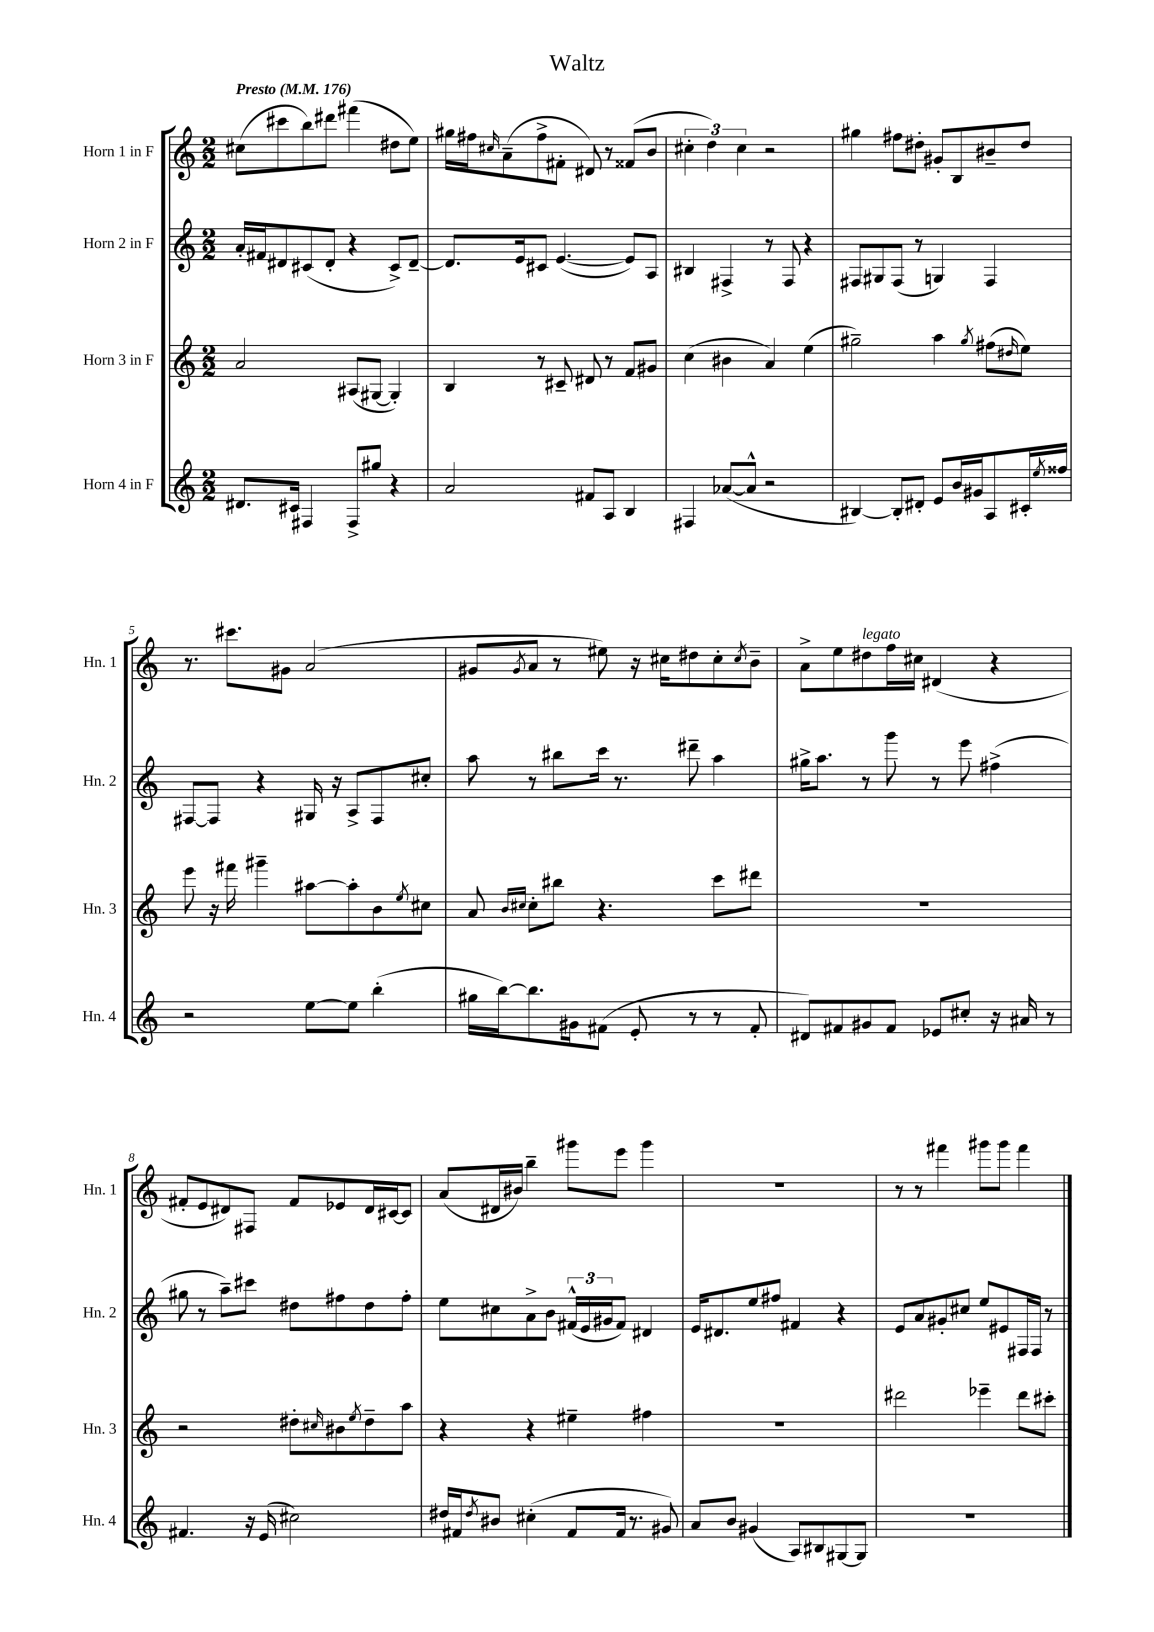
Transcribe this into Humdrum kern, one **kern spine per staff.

**kern	**kern	**kern	**kern
*staff4	*staff3	*staff2	*staff1
*clefG2	*clefG2	*clefG2	*clefG2
*k[]	*k[]	*k[]	*k[]
*M2/2	*M2/2	*M2/2	*M2/2
*MM176	*MM176	*MM176	*MM176
8.d#	2a	16a'	(8cc#
.	.	16f#	.
.	.	8d#	8ccc#
16c#	.	.	.
4F#	.	(8c#	8bb)
.	.	8d#'	8ddd#
8F#^	(8A#	4r	(4fff#
8gg#	[8G#	.	.
4r	4G#'])	8c#^)	8dd#
.	.	[8d#~	8ee)
=	=	=	=
2a	4B	8.d#]	16gg#
.	.	.	16ff#
.	.	.	16qqcc#
.	.	.	(8a~
.	.	16e	.
.	8r	8c#	8ff#^
.	8c#~	([4.e	8f#'
8f#	8d#	.	8d#)
8A	8r	.	8r
4B	8f	8e])	(8f##
.	8g#	8A	8b
=	=	=	=
4F#	(4cc	4B#	6cc#'
.	.	.	6dd)
([8a-	4b#	4F#^	.
.	.	.	6cc#
8a-^^]	.	.	.
2r	4a)	8r	2r
.	.	8F#	.
.	(4ee	4r	.
=	=	=	=
[4B#)	2gg#~)	8F#	4gg#
.	.	8G#	.
8B#']	.	(8F#	8ff#
8d#'	.	8r	8dd#'
8e	4aa	4G)	8g#'
16b	.	.	8B
16g#	.	.	.
.	8qgg#	.	.
8A	(8ff#	4F#	8b#~
.	16qqdd#	.	.
16c#'	8ee)	.	8dd#
8qee	.	.	.
16ff##	.	.	.
=	=	=	=
2r	8eee	[8F#	8.r
.	16r	8F#]	.
.	16fff#	.	8.ccc#
.	4ggg#~	4r	.
.	.	.	8g#
[8ee	[8aa#	16G#	(2a
.	.	16r	.
8ee]	8aa#']	8A^	.
(4bb'	8b	8F#	.
.	8qee	.	.
.	8cc#	8cc#'	.
=	=	=	=
16gg#	8a	8aa	8g#
[16bb)	.	.	.
.	16qqb	.	.
.	16qqcc#	.	8qg#
8.bb]	8cc#'	8r	8a
.	8bb#	8bb#	8r
16g#	.	.	.
(8f#	4.r	16ccc	8ee#)
.	.	8.r	.
8e'	.	.	16r
.	.	.	16cc#
8r	.	8ddd#~	8dd#
8r	8ccc	4aa	8cc#'
.	.	.	8qcc#
8f#'	8ddd#	.	8b~
=	=	=	=
8d#)	1r	16gg#^	8a^
.	.	8.aa	.
8f#	.	.	8ee
8g#	.	8r	8dd#
8f#	.	8ggg	16ff
.	.	.	16cc#
8e-	.	8r	(4d#
8cc#'	.	8eee	.
16r	.	(4ff#^	4r
16a#	.	.	.
8r	.	.	.
=	=	=	=
4.f#	2r	8gg#	8f#'
.	.	8r	8e
.	.	8aa~)	8d#)
16r	.	8ccc#	8F#
(16e	.	.	.
2cc#)	8dd#'	8dd#	8f#
.	16qqcc#	.	.
.	8b#	8ff#	8e-
.	8qee	.	.
.	8dd#~	8dd#	16d#
.	.	.	[16c#
.	8aa	8ff#'	8c#]
=	=	=	=
16dd#	4r	8ee	(8a
16f#	.	.	.
8qdd#	.	.	.
8b#	.	8cc#	16d#
.	.	.	16b#)
(4cc#'	4r	8a^	4bb~
.	.	8b	.
8f#	4ee#~	(24f#^^	8ggg#
.	.	24e	.
.	.	24g#	.
16f#	.	8f#)	8eee
8.r	.	.	.
.	4ff#	4d#	4ggg#
8g#)	.	.	.
=	=	=	=
8a	1r	16e	1r
.	.	8.d#	.
8b	.	.	.
(4g#	.	8ee	.
.	.	8ff#	.
8A)	.	4f#	.
8B#	.	.	.
[8G#	.	4r	.
8G#]	.	.	.
=	=	=	=
1r	2ddd#	8e	8r
.	.	8a	8r
.	.	8g#'	4fff#
.	.	8cc#	.
.	4eee-~	8ee	8ggg#
.	.	8e#	8ggg#
.	8ddd#	16F#	4fff#
.	.	16F#	.
.	8ccc#'	8r	.
==	==	==	==
*-	*-	*-	*-
